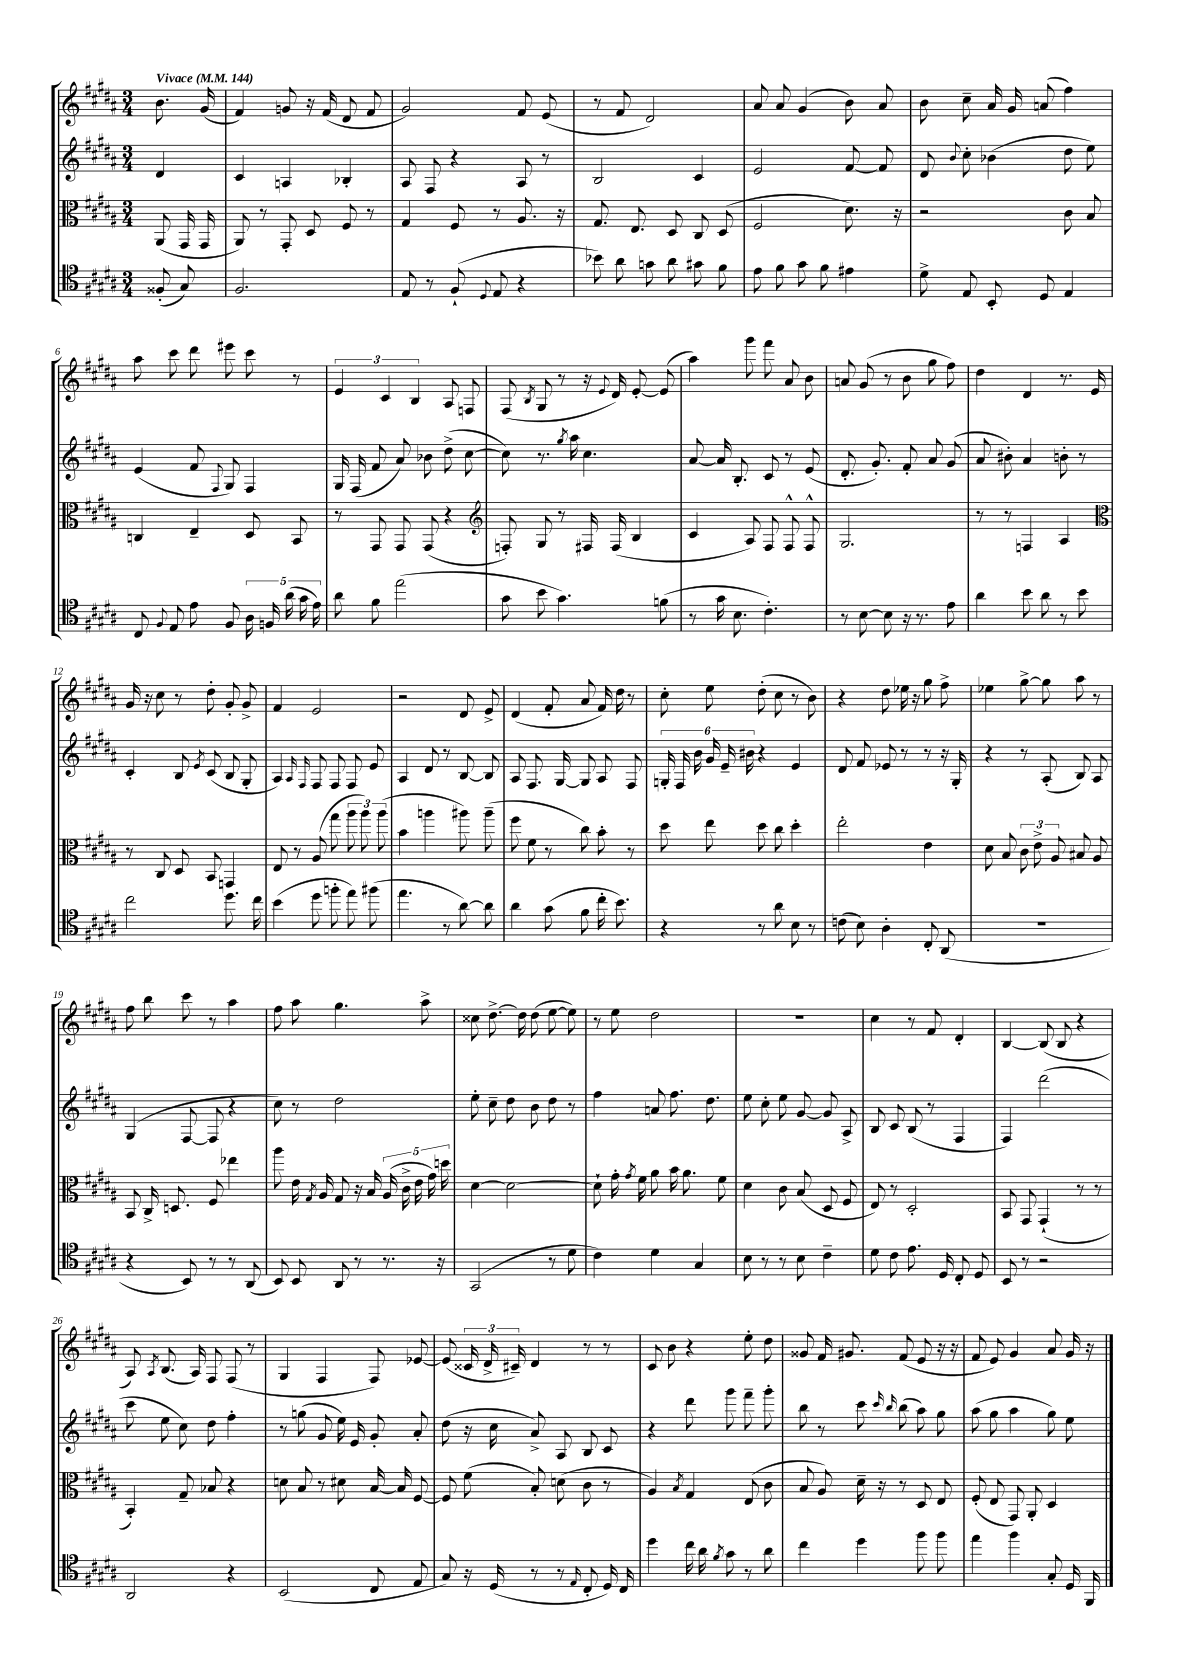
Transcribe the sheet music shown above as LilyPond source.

<<
\new StaffGroup <<
\new Staff = "s0" {
    \clef treble \key b \major \numericTimeSignature \time 3/4 \partial 4 \tempo "Vivace" 4 = 144
    \autoBeamOff b'8. gis'16( |
    fis'4) g'8 r16 fis'16( dis'8 fis'8 |
    gis'2) fis'8 e'8( |
    r8 fis'8 dis'2) |
    ais'8 ais'8 gis'4( b'8) ais'8 |
    b'8 cis''8-- ais'16 gis'16 a'8( fis''4) |
    ais''8 cis'''8 dis'''8 eis'''8 cis'''8 r8 |
    \tuplet 3/2 { e'4 cis'4 b4 } ais8 f8 |
    fis8( \acciaccatura { b8 } gis8 r8 r16 \appoggiatura { e'8 } dis'16) e'8~-. e'8( |
    ais''4) gis'''8 fis'''8 ais'8 b'8 |
    a'8 gis'8( r8 b'8 gis''8 fis''8) |
    dis''4 dis'4 r8. e'16 |
    gis'16 r16 cis''8 r8 dis''8-. gis'8-. gis'8-> |
    fis'4 e'2 |
    r2 dis'8 e'8-> |
    dis'4( fis'8-. ais'8 fis'16) dis''16 r8 |
    cis''8-. e''8 dis''8-.( cis''8 r8 b'8) |
    r4 dis''8 ees''16 r16 gis''8 fis''8-> |
    ees''4 gis''8~-> gis''8 ais''8 r8 |
    fis''8 b''8 cis'''8 r8 ais''4 |
    fis''8 ais''8 gis''4. ais''8-> |
    cisis''8 dis''8.~-> dis''16 dis''8( e''8~ e''8) |
    r8 e''8 dis''2 |
    R2. |
    cis''4 r8 fis'8 dis'4-. |
    b4~ b8( b8 r4 |
    ais8) \acciaccatura { ais8 } b8.( ais16) fis8 fis8( r8 |
    gis4 fis4 fis8) ees'8~ |
    ees'8( \tuplet 3/2 { cisis'16 dis'16-> cis'16--) } dis'4 r8 r8 |
    cis'8 b'8 r4 e''8-. dis''8 |
    gisis'8 fis'16 gis'8. fis'8( e'8 r16 r16 |
    fis'8 e'8) gis'4 ais'8 gis'16 r16 \bar "|." |
}
\new Staff = "s1" {
    \clef treble \key b \major \numericTimeSignature \time 3/4 \partial 4
    \autoBeamOff dis'4 |
    cis'4 a4 bes4-. |
    ais8 fis8 r4 ais8 r8 |
    b2 cis'4 |
    e'2 fis'8~ fis'8 |
    dis'8 \appoggiatura { b'8 } cis''8-. bes'4( dis''8 e''8) |
    e'4( fis'8 \appoggiatura { fis8 } gis8) fis4 |
    gis16 fis16( fis'8 ais'8) bes'8 dis''8->( cis''8~ |
    cis''8) r8. \acciaccatura { gis''8 } ais''16 cis''4. |
    ais'8~ ais'16 b8.-. cis'8 r8 e'8( |
    dis'8.-. gis'8.-.) fis'8-. ais'8 gis'8( |
    ais'8 bis'8-.) ais'4 b'8-. r8 |
    cis'4-. b8 \acciaccatura { e'8 } cis'8( b8 gis8-. |
    ais4) \grace { ais16 fis16 } fis8 fis8 fis8 e'8 |
    ais4 dis'8 r8 b8~ b8 |
    ais8 fis8. gis16~ gis8 ais8 fis8 |
    \tuplet 6/4 { g16-. fis16 b'16 gis'16 e'16-- bis'16 } r4 e'4 |
    dis'8 fis'8 ees'8 r8 r8 r16 gis16-. |
    r4 r8 ais8-.( b8) ais8 |
    gis4( fis8~ fis8 r4 |
    cis''8) r8 dis''2 |
    e''8-. cis''8-- dis''8 b'8 dis''8 r8 |
    fis''4 a'8 fis''8. dis''8. |
    e''8 cis''8-. e''8 gis'8~ gis'8 ais8-> |
    b8 cis'8 b8( r8 fis4 |
    fis4) dis'''2( |
    cis'''8 e''8 cis''8) dis''8 fis''4-. |
    r8 g''8( gis'8 e''16) e'16 gis'8-. ais'8-. |
    dis''8( r16 cis''16 ais'8->) ais8 b8 cis'8 |
    r4 dis'''8 gis'''8 fis'''8-- gis'''8-. |
    b''8 r8 cis'''8 \grace { cis'''16 b''16 } b''8( ais''8) gis''8 |
    ais''8( gis''8 ais''4 gis''8) e''8 \bar "|." |
}
\new Staff = "s2" {
    \clef alto \key b \major \numericTimeSignature \time 3/4 \partial 4
    \autoBeamOff ais,8( gis,16 gis,16 |
    ais,8) r8 gis,8-. dis8 fis8 r8 |
    gis4 fis8 r8 ais8. r16 |
    gis8. e8. dis8 cis8 dis8( |
    fis2 dis'8.) r16 |
    r2 cis'8 b8 |
    c4 e4-- dis8 b,8 |
    r8 gis,8 gis,8 gis,8( r4 |
    \clef treble f8-.) gis8 r8 fis16 fis16( b4 |
    cis'4 ais8) fis8 fis8-^ fis8-^ |
    gis2. |
    r8 r8 f4 ais4 |
    \clef alto r8 cis8 dis8 b,8 g,4 |
    e8 r8 ais8( gis''8 \tuplet 3/2 { ais''8 ais''8) ais''8( } |
    b'4 a''4 ais''8) ais''8--( |
    fis''8 fis'8 r8 cis''8) b'8-. r8 |
    dis''8 e''8 dis''8 cis''8 dis''4-. |
    e''2-. e'4 |
    dis'8 b8 \tuplet 3/2 { cis'8 e'8-> ais8 } bis8 ais8 |
    b,8 cis16-> d8. fis8 ees''4 |
    ais''8 e'16 \acciaccatura { gis8 } ais16 gis8 r16 b16 \tuplet 5/4 { ais16( cis'16-> e'16 gis'16) d''16 } |
    dis'4~ dis'2~ |
    dis'8-! gis'16-. \acciaccatura { gis'8 } fis'16 ais'8 b'16 ais'8. fis'8 |
    dis'4 cis'8 b8( dis8 fis8 |
    e8) r8 dis2-. |
    b,8 gis,8 gis,4-!( r8 r8 |
    b,4-.) gis8-- bes8 r4 |
    d'8 b8 r8 dis'8 b16~ b16 fis8~ |
    fis8 fis'8( b8-.) d'8( cis'8 r8 |
    ais4) \acciaccatura { b8 } gis4 e8( cis'8 |
    b8 ais8) dis'16-- r16 r8 dis8 e8 |
    fis8-.( e8 gis,8) ais,8-. dis4 \bar "|." |
}
\new Staff = "s3" {
    \clef tenor \key b \major \numericTimeSignature \time 3/4 \partial 4
    \autoBeamOff fisis8-.( gis8) |
    fis2. |
    e8 r8 fis8-!( \appoggiatura { dis8 } e8 r4 |
    bes'8) ais'8 g'8 ais'8 gis'8 fis'8 |
    e'8 fis'8 gis'8 fis'8 eis'4 |
    dis'8-> e8 b,8-. dis8 e4 |
    cis8 \appoggiatura { fis8 } e8 e'8 fis8 \tuplet 5/4 { ais16 f16 ais'16( gis'16 e'16) } |
    ais'8 fis'8 e''2( |
    gis'8 b'8 gis'4.) f'8( |
    r8 gis'16 b8. cis'4.-.) |
    r8 b8~ b8 r16 r8. e'8 |
    ais'4 b'8 ais'8 r8 b'8 |
    cis''2 dis''8. cis''16 |
    b'4( dis''8 f''8-. e''8) fis''8( |
    e''4. r8 ais'8~) ais'8 |
    ais'4 gis'8( fis'8 cis''16-. b'8.) |
    r4 r8 ais'8 b8 r8 |
    c'8( b8) ais4-. cis8-. ais,8( |
    R2. |
    r4 b,8) r8 r8 ais,8( |
    b,8) b,8 ais,8 r8 r8. r16 |
    gis,2( r8 dis'8 |
    cis'4) dis'4 gis4 |
    b8 r8 r8 b8 cis'4-- |
    dis'8 cis'8 e'8. dis16 cis8-. dis8 |
    b,8 r8 r2 |
    ais,2 r4 |
    b,2( cis8 e8 |
    gis8) r16 dis16( r8 r8 \grace { e16 } cis8-. dis16) cis16 |
    dis''4 cis''16 ais'16 \acciaccatura { fis'8 } gis'8 r8 ais'8 |
    cis''4 dis''4 fis''8 fis''8 |
    e''4 fis''4 gis8-. dis16 fis,16 \bar "|." |
}
>>
>>
